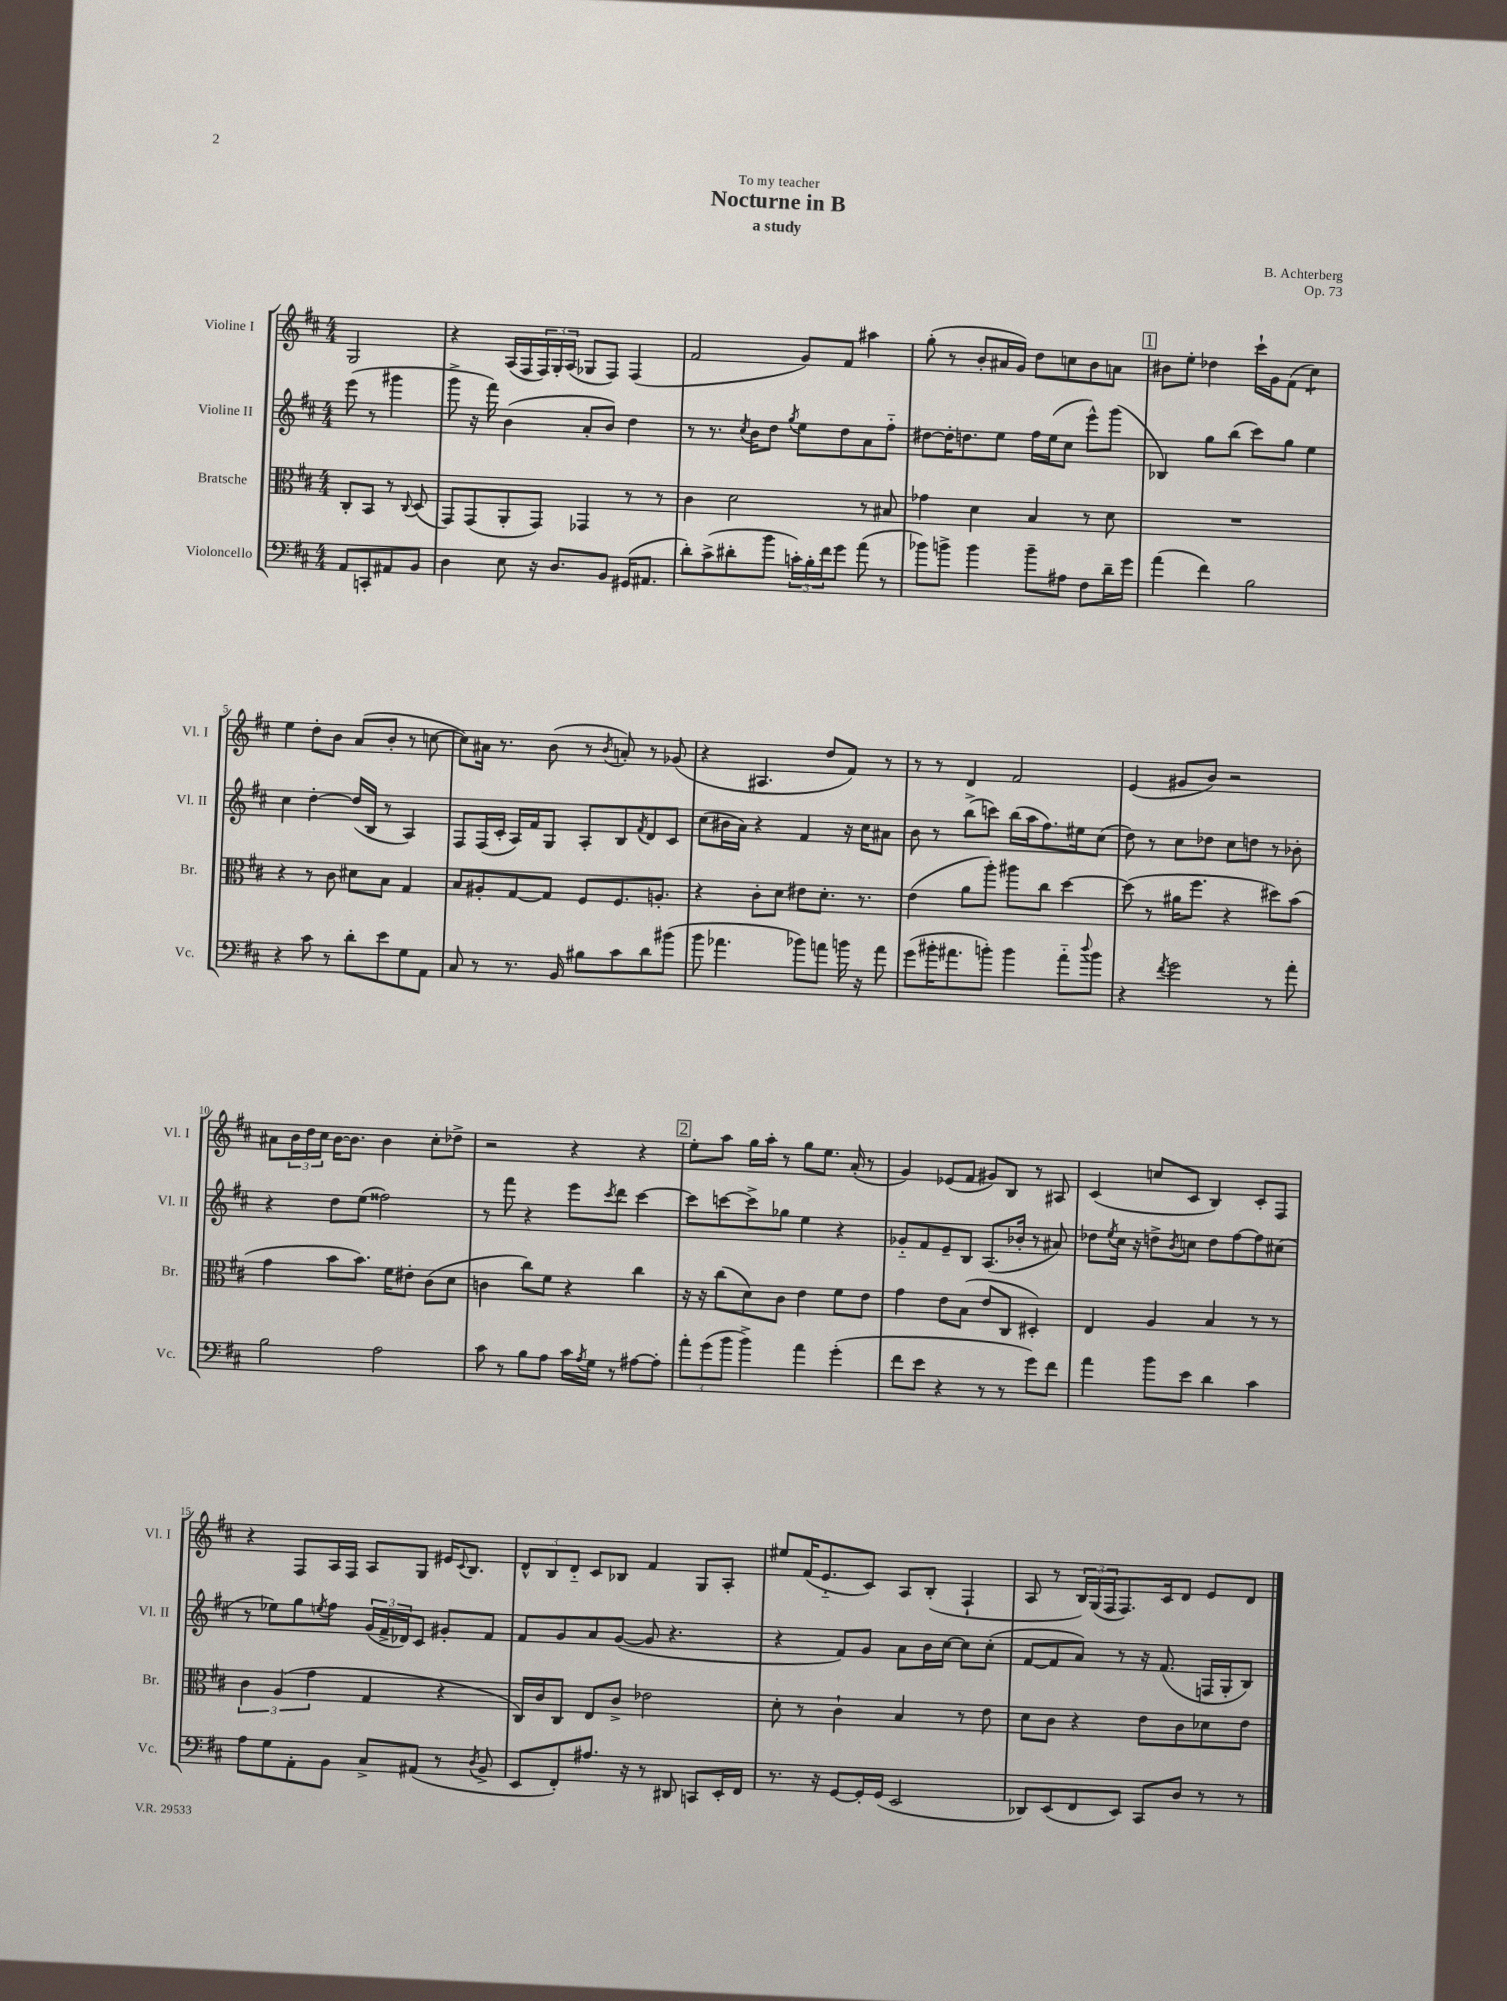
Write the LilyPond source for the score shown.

\header { title = "Nocturne in B" composer = "B. Achterberg" subtitle = "a study" dedication = "To my teacher" opus = "Op. 73" }
<<
\new StaffGroup <<
\new Staff = "s0" \with { instrumentName = "Violine I" shortInstrumentName = "Vl. I" } {
    \clef treble \key d \major \numericTimeSignature \time 4/4 \partial 2
    g2 |
    r4 a16( fis16 \tuplet 3/2 { fis16) g16-. a16( } ges8 fis8) fis4( |
    fis'2 g'8) fis'8 ais''4 |
    g''8-.( r8 b'8-. ais'16 g'16) d''8 c''8 b'8 a'8 |
    \mark \markup { \box "1" } bis'8 e''8-. des''4 cis'''16-! g'16 fis'8( cis''4:8) |
    e''4 d''8-. b'8 a'8( b'8-. r8 c''8~ |
    c''8) ais'16 r8. b'8( r8 \acciaccatura { b'8 } a'8-.) r8 ges'8( |
    r4 ais4. d''8 fis'8) r8 |
    r8 r8 d'4 fis'2 |
    e'4( gis'8 b'8) r2 |
    ais'8 \tuplet 3/2 { b'16 d''16 cis''16 } b'16~ b'8. b'4 cis''8-. des''8-> |
    r2 r4 r4 |
    \mark \markup { \box "2" } e''8-. a''8 g''16 a''16-. r8 g''8 e''8. a'16-.( r8 |
    g'4) ees'8( fis'8 gis'8) b8 r8 ais8 |
    cis'4( c''8 cis'8 b4) cis'8-. fis8 |
    r4 fis8 a16 fis16 a8 g8 eis'16 \appoggiatura { cis'8 } b8. |
    \tuplet 3/2 { d'8-^ b8 d'8-_ } cis'8 bes8 fis'4 g8 a8-. |
    eis''8 fis'16( e'8.-_ cis'8) a8 b8-.( fis4-! |
    a8 r8 \tuplet 3/2 { b16) g16( fis16 } fis8.) cis'16 d'8 e'8 d'8 \bar "|." |
}
\new Staff = "s1" \with { instrumentName = "Violine II" shortInstrumentName = "Vl. II" } {
    \clef treble \key d \major \numericTimeSignature \time 4/4 \partial 2
    e'''8( r8 gis'''4 |
    g'''8-> r16 fis'''16) b'4( a'8-. b'8) d''4 |
    r8 r8. \acciaccatura { cis''8 } b'16 d''8 \acciaccatura { g''8 } e''8 d''8 a'8 fis''8-_ |
    dis''8~ dis''16-. d''8. e''8 fis''16 e''16( cis''8 e'''8-^) g'''8( |
    \mark \markup { \box "1" } bes4) g''8 b''8( cis'''8) g''8 e''4 |
    cis''4 d''4~-. d''16( b16 r8 a4) |
    fis8 fis16( cis'16-. a16) fis'16 g8 a8-. b8 \acciaccatura { fis'8 } d'8 cis'8 |
    cis''8( bis'16 a'16) r4 fis'4 r16 cis''16 ais'8 |
    b'8 r8 b''8->( c'''8) b''16( a''16 fis''8.) eis''16 cis''8( |
    d''8) r8 cis''8 des''8 cis''8 d''8 r8 bes'8-. |
    r4 d''8 e''8( fisis''2) |
    r8 fis'''8 r4 e'''8 \acciaccatura { cis'''8 } d'''8 cis'''4~ |
    \mark \markup { \box "2" } cis'''8 c'''8~ c'''8-> ges''8 e''4 r4 |
    ges'8-_ fis'8 e'8-- b8 a8.( bes'16-. r8 ais'8) |
    des''8 \acciaccatura { e''8 } cis''16 r16 d''8-> \acciaccatura { b'8 } c''8 d''8 fis''8~ fis''8 cis''8( |
    r8 ees''8) g''8 \acciaccatura { e''8 } fis''8 \tuplet 3/2 { g'16( fis'16-> des'16) } cis'8 gis'8-. fis'8 |
    fis'8 g'8 a'8 g'8~( g'8 r4. |
    r4 fis'8) g'8 a'8 b'16 cis''16~ cis''8 cis''8-.( |
    fis'8~ fis'8 a'8) r8 r16 fis'8.( f16 g16-. b8) \bar "|." |
}
\new Staff = "s2" \with { instrumentName = "Bratsche" shortInstrumentName = "Br." } {
    \clef alto \key d \major \numericTimeSignature \time 4/4 \partial 2
    cis8-. b,8 r8 \appoggiatura { cis8 } d8( |
    g,8) g,8( a,8-. g,8) ges,4 r8 r8 |
    cis'4 d'2 r8 bis8 |
    ges'4 d'4 b4 r8 d'8 |
    \mark \markup { \box "1" } R1 |
    r4 r8 cis'8 dis'8 b8 g4 |
    b8 ais8-. g8~ g8 fis8 fis8. a8.-. |
    r4 cis'8-. d'8 eis'8 d'8.-. r8. |
    e'4( a'8 a''8-.) ais''8 cis''8 d''4~ |
    d''8( r8 ais'16 fis''8. r4 dis''8) b'8( |
    g'4 b'8 b'8.) fis'16 eis'8-. cis'8( d'8 |
    c'4 cis''8) fis'8 r4 cis''4 |
    \mark \markup { \box "2" } r16 r16 cis''8( d'8) cis'8 e'4 fis'8 e'8 |
    g'4 e'8 b8( e'8 cis8 dis4-.) |
    e4 a4 b4 r8 r8 |
    \tuplet 3/2 { cis'4 a4( g'4 } g4 r4 |
    cis16) cis'16 cis8 e8 cis'8-> ees'2 |
    d'8-. r8 cis'4-! b4 r8 e'8 |
    d'8 cis'8 r4 e'8 cis'8 des'8 e'8 \bar "|." |
}
\new Staff = "s3" \with { instrumentName = "Violoncello" shortInstrumentName = "Vc." } {
    \clef bass \key d \major \numericTimeSignature \time 4/4 \partial 2
    a,8 c,8-. ais,8 b,8 |
    d4 e8 r16 d8. b,8 gis,16( ais,8. |
    d'8-.) cis'8->( dis'8-. b'8 \tuplet 3/2 { c'16-.) b16-. fis'16 } g'8 a'8( r8 |
    bes'8) b'8-> b'4 b'8-- ais8 fis8 d'16-- g'16 |
    \mark \markup { \box "1" } a'4( fis'4) b2 |
    r4 cis'8 r8 d'8-. e'8 g8 a,8 |
    cis8 r8 r8. b,16 bis8 cis'8 d'8 bis'8( |
    b'8 aes'4. bes'8) a'8 b'16 r16 a'8 |
    g'8( bis'16-. ais'8. b'8-.) b'4 ais'8-_ \appoggiatura { d''8 } b'8 |
    r4 \acciaccatura { fis'8 } g'2 r8 a'8-. |
    b2 a2 |
    cis'8 r8 b8 a8 cis'16 \acciaccatura { a8 } g16 r8 ais8~ ais8-. |
    \mark \markup { \box "2" } \tuplet 3/2 { a'8-. g'8( b'8 } b'4->) a'4 g'4-.( |
    fis'8 e'8 r4 r8 r8 g'8) fis'8 |
    a'4 b'8 e'8 d'4 cis'4 |
    a8 g8 a,8-. b,8 cis8-> ais,8( r8 \acciaccatura { d8 } b,8-> |
    e,8 fis,8-.) ais8. r16 r8 dis,8 c,8 e,16-. fis,16 |
    r8. r16 g,8~ g,16-. g,16( e,2 |
    des,8) e,8( fis,8 e,8) cis,8 d8 r8 r8 \bar "|." |
}
>>
>>
